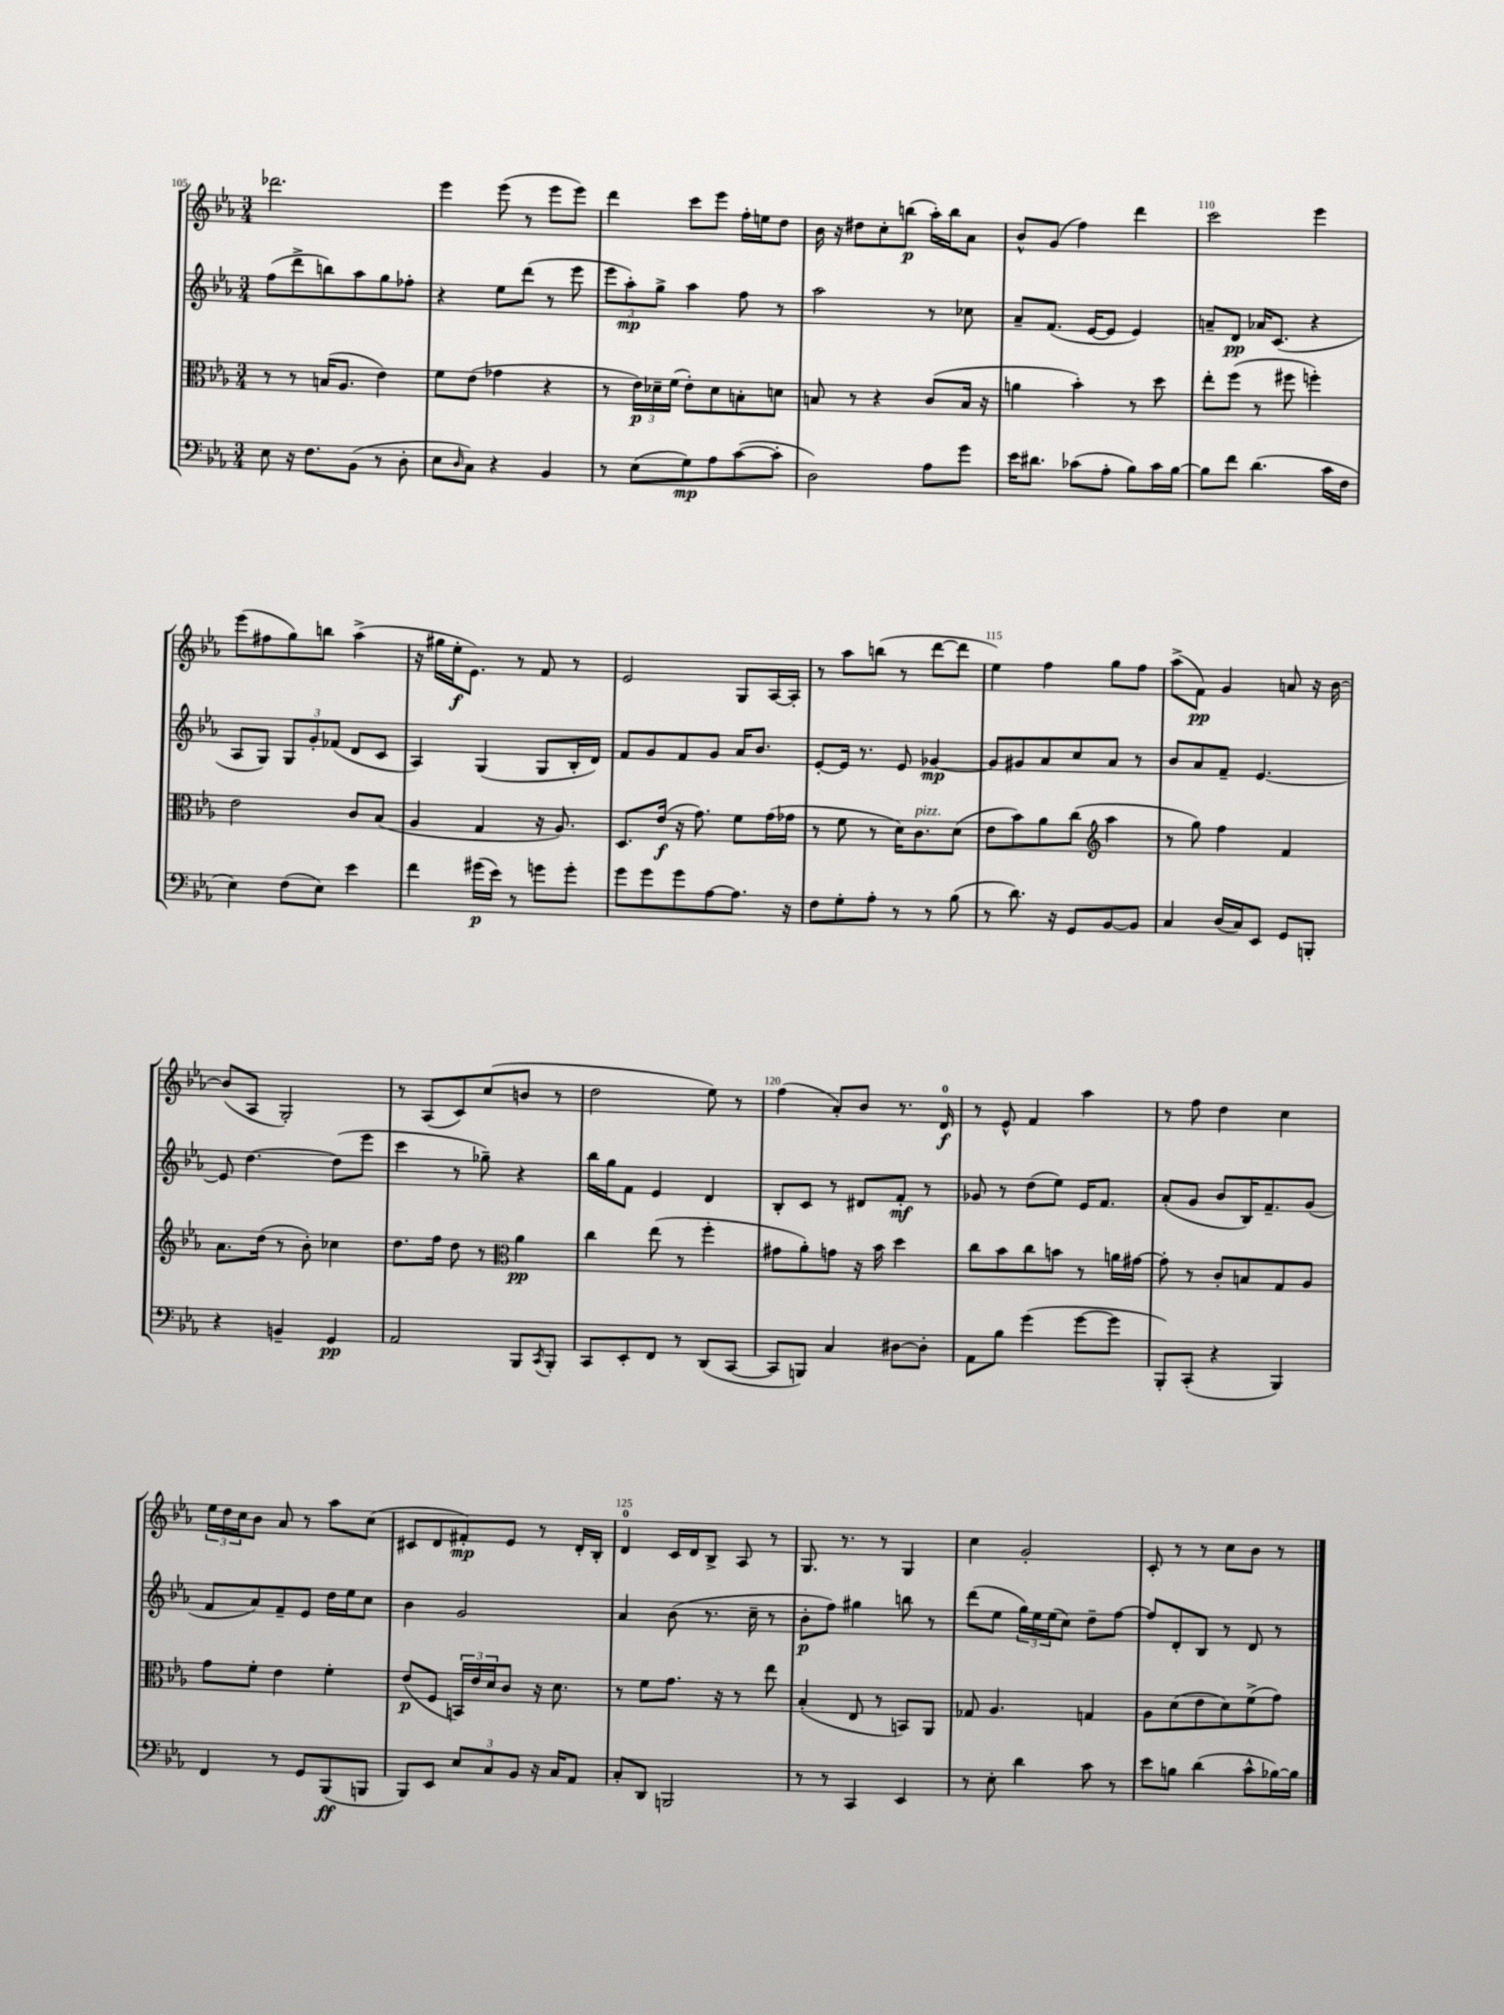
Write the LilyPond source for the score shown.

<<
\new StaffGroup <<
\new Staff = "s0" {
    \clef treble \key ees \major \numericTimeSignature \time 3/4
    des'''2. |
    ees'''4 ees'''8( r8 ees'''8 ees'''8) |
    d'''4 c'''8 ees'''8 f''16-. e''16 d''8 |
    bes'16 r16 dis''8 c''8-. b''8\p( aes''16-.) b''16 aes'8 |
    bes'8-^ g'8( f''4) d'''4 |
    c'''2 ees'''4 |
    ees'''8( fis''8 g''8) b''8 aes''4->( |
    r16 gis''16 ees''16-.\f ees'8.) r8 f'8 r8 |
    ees'2 g8 aes16~ aes16-. |
    r8 aes''8 b''8( r8 d'''8~ d'''8 |
    ees''4) f''4 g''8 f''8 |
    aes''8->( f'8\pp) g'4 a'8 r16 bes'16~ |
    bes'8( aes8 g2-.) |
    r8 aes8( c'8) c''8( b'8 r8 |
    d''2 ees''8) r8 |
    f''4( aes'8-.) bes'8 r8. d'16-0\f |
    r8 ees'8-^ f'4 aes''4 |
    r8 f''8 d''4 c''4 |
    \tuplet 3/2 { ees''16 d''16 c''16 } bes'8 aes'8 r8 aes''8 c''8( |
    cis'8 d'8 fis'8-.\mp) ees'8 r8 d'16-. bes16-. |
    d'4-0 c'16 d'16 bes8-> aes8 r8 |
    g8. r8. r8 g4 |
    c''4 g'2-. |
    c'8-. r8 r8 c''8 bes'8 r8 \bar "|." |
}
\new Staff = "s1" {
    \clef treble \key ees \major \numericTimeSignature \time 3/4
    f''8( d'''8-> b''8) aes''8 g''8 fes''8-. |
    r4 ees''8 d'''8( r8 ees'''8 |
    \tuplet 3/2 { ees'''8 aes''8-.\mp) g''8-> } aes''4 f''8 r8 |
    aes''2 r8 ces''8 |
    aes'8-- f'8.( ees'16~ ees'8 ees'4) |
    a'8-- d'8\pp aes'16 c'8.( r4 |
    aes8 g8) \tuplet 3/2 { g8 g'8-. fes'8( } d'8 c'8 |
    aes4) g4( g8 bes16-. d'16) |
    f'8 g'8 f'8 g'8 aes'16 bes'8. |
    ees'8~-. ees'16 r8. ees'8 ges'4~\mp |
    ges'8 gis'8 aes'8 c''8 aes'8 r8 |
    bes'8 aes'8 f'8-- ees'4.~ |
    ees'8 d''4.~ d''8( ees'''8 |
    c'''4 r8 ges''8--) r4 |
    bes''16 g''16 f'8 ees'4 d'4 |
    bes8-. c'8 r8 dis'8 f'8-.\mf r8 |
    ges'8 r8 d''8( ees''8) ees'16 f'8. |
    aes'8-.( g'8 bes'8 bes16) f'8.-- g'8( |
    f'8 aes'8) f'8-- ees'8 d''16 ees''16 c''8 |
    bes'4 g'2 |
    aes'4 bes'8( r8. c''16-- r8 |
    bes'8-.\p f''8) gis''4 b''8 r8 |
    d'''8( ees''8 \tuplet 3/2 { g''16) ees''16 ees''16( } c''8) d''8-- f''8~ |
    f''8 d'8-. bes8 r8 d'8 r8 \bar "|." |
}
\new Staff = "s2" {
    \clef alto \key ees \major \numericTimeSignature \time 3/4
    r8 r8 b16( aes8. ees'4) |
    f'8 ees'8( ges'4 r4 |
    r8 \tuplet 3/2 { ees'16\p) des'16-- f'16( } ees'8-.) des'8 b8-. d'8 |
    b8 r8 r4 c'8( b16 r16 |
    a'4 bes'4-.) r8 d''8 |
    ees''8-. f''8( r8 fis''8 f''4-.) |
    ees'2 c'8 bes8( |
    aes4 g4 r16 aes8.) |
    d8. ees'16\f( r16 g'8.) f'8 g'16( ges'16 |
    r8 f'8 r8 d'16) c'8.^\markup { \italic "pizz." } d'8( |
    ees'8 bes'8) aes'8 c''8( \clef treble aes''4 |
    r8 g''8) f''4 f'4 |
    aes'8. d''16( r8 bes'8-.) ces''4 |
    d''8. f''16 d''8 r8 \clef alto aes'4\pp |
    c''4 ees''8( r8 f''4-. |
    gis'8 aes'8-.) g'8 r16 bes'16 d''4 |
    c''8 bes'8 c''8 b'8 r8 a'16 gis'16~ |
    gis'8-. r8 c'8-. b8 g8 aes8 |
    g'8 f'8-. ees'4 f'4-. |
    ees'8\p( f8 \tuplet 3/2 { b,16) ees'16 d'16 } c'8 r16 d'8. |
    r8 f'8 g'8. r16 r8 ees''8 |
    bes4-.( ees8 r8 b,8) aes,8 |
    ges8 aes4. g4 |
    aes8 d'8( ees'8 d'8) f'8->( g'8) \bar "|." |
}
\new Staff = "s3" {
    \clef bass \key ees \major \numericTimeSignature \time 3/4
    ees8 r16 f8. bes,8( r8 d8-. |
    ees8 \grace { d16 } c8) r4 bes,4 |
    r8 ees8( g8\mp) aes8 c'8~( c'8-. |
    d2) aes8 g'8 |
    ees'16 dis'8. ces'8( aes8-. bes8) ces'16 bes16~ |
    bes8 f'8 d'4.( c'16 f16 |
    ees4) f8( ees8) ees'4 |
    f'4 gis'16\p( ees'16) r8 g'8 g'8-. |
    g'8 g'8 g'8 aes8~ aes8. r16 |
    f8 g8-. aes8-. r8 r8 bes8( |
    r8 d'8.) r16 g,8 bes,8~ bes,8 |
    c4 d16( c16) ees,8 g,8 b,,8-. |
    r4 b,4-- g,4\pp |
    aes,2 bes,,8 \acciaccatura { c,8 } bes,,8-. |
    c,8 ees,8-. f,8 r8 d,8( c,8~ |
    c,8 b,,8) c4 dis8~ dis8-. |
    aes,8 bes8 g'4( g'8~ g'8 |
    bes,,8-.) c,8-.( r4 bes,,4) |
    f,4 r8 g,8 bes,,8\ff( b,,8 |
    bes,,8) ees,8 \tuplet 3/2 { ees8 c8 bes,8 } r16 c16 aes,8 |
    c8-. d,8 b,,2 |
    r8 r8 c,4 ees,4 |
    r8 ees8-. d'4 c'8 r8 |
    ees'8 b8 d'4( c'8-^ bes16~) bes16 \bar "|." |
}
>>
>>
\layout { \context { \Score currentBarNumber = #105 \override BarNumber.break-visibility = ##(#f #t #t) barNumberVisibility = #(every-nth-bar-number-visible 5) } }
